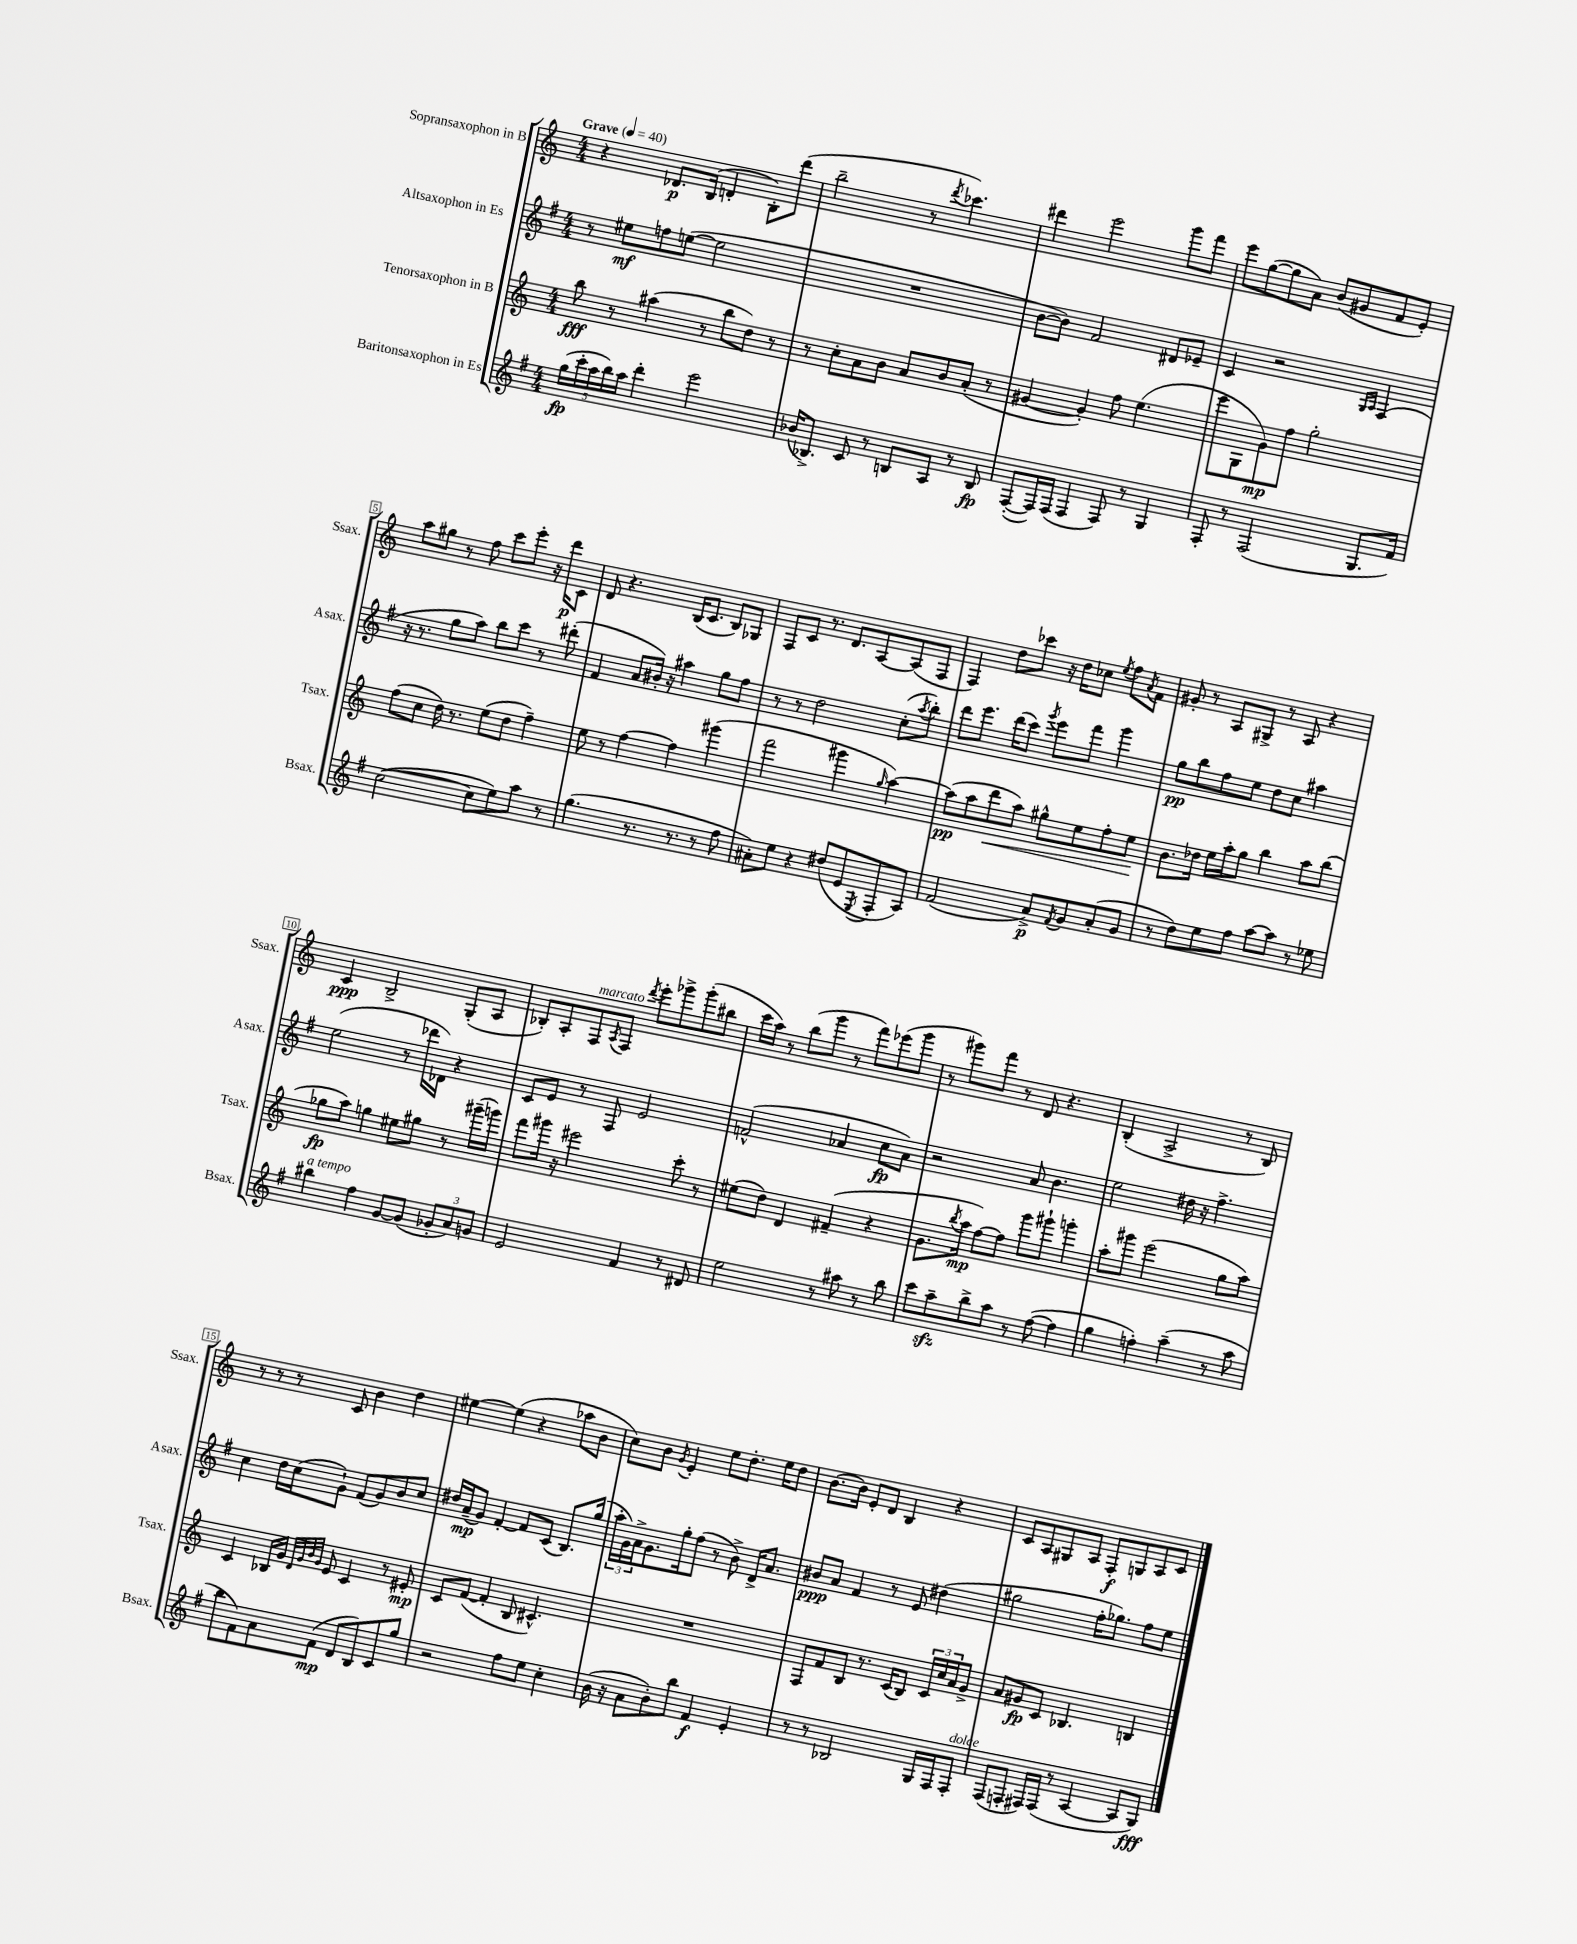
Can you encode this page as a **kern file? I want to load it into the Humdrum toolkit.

**kern	**kern	**kern	**kern
*staff4	*staff3	*staff2	*staff1
*clefG2	*clefG2	*clefG2	*clefG2
*k[f#]	*k[]	*k[f#]	*k[]
*M4/4	*M4/4	*M4/4	*M4/4
*MM40	*MM40	*MM40	*MM40
(20gg	8bb	8r	4r
20ccc'	.	.	.
20aa	.	.	.
.	8r	8ee#	.
20bb)	.	.	.
20aa	.	.	.
4ddd'	(4aa#	8ff	8.d-
.	.	([8ee	.
.	.	.	(16B
2eee	8r	2ee]	4d'
.	8bb	.	.
.	8dd)	.	8B')
.	8r	.	(8ddd
=	=	=	=
(16b-	8r	1r	2bb~
8.B-^)	.	.	.
.	8cc'	.	.
8c	8a	.	.
8r	8b	.	.
8B	8a	.	8r
.	.	.	8qddd
8A	8b	.	4.ccc-)
8r	(8a'	.	.
8B	8r	.	.
=	=	=	=
([8F#'	[4g#	[8b	4ddd#
16F#])	.	8b])	.
(16F#	.	.	.
4F#	4g#'])	2f#	2eee
8F#)	8ff	.	.
8r	(4.ee	.	.
4G	.	8d#	8ggg
.	.	8e-~	8fff
=	=	=	=
8F#'	8eee	4c	8eee
8r	8G	.	([8gg
(2F#	8g)	2r	8gg]
.	8ff	.	8a)
.	2gg'	.	(8b
.	.	.	8g#
.	.	16qqG	.
.	.	16qqA	.
8.G	.	(4F#	8f
.	.	.	8e')
16f#)	.	.	.
=	=	=	=
([2cc	(8ff	16r	8aa
.	.	8.r	.
.	8cc	.	8gg#
.	16dd)	8gg	8r
.	8.r	.	.
.	.	8aa)	8ff
8cc]	(8ee	8bb	8ccc
8ee)	8dd	8ccc	8eee'
8aa	4ff~)	8r	16r
.	.	.	16ddd
8r	.	(8ddd#'	8c
=	=	=	=
(4.gg	8ee	4f#	8d
.	8r	.	4.r
.	[4ff	8a	.
8.r	.	16b#')	.
.	.	16r	.
.	4ff]	4aa#	(16B
8.r	.	.	8.c
8r	(4ggg#	8gg	8B)
8ff#	.	8ff#	8G-
=	=	=	=
8a#')	2fff	8r	8F
8ee	.	8r	8c
4r	.	2dd	8.r
.	.	.	8.d
(8dd#	4ggg#	.	.
8e	.	.	[8A
8qE	16qqgg	.	.
8F#'	[4aa)	(8cc'	(8A]
.	.	8qaa	.
8A)	.	8bb')	8F
=	=	=	=
(2f#	(8aa]	8ddd	4F)
.	8aa	8.eee	.
.	8ddd	.	8dd
.	.	(16ddd	.
.	8aa)	8ccc)	8ccc-
.	.	8qggg	.
8a^)	8gg#^^	8eee	16r
.	.	.	16dd
8qf#	.	.	.
8g	8ee	8fff#	8cc-
.	.	.	8qee
(8a'	8ff'	4ggg	8ff
.	.	.	8qa
8g	8ee	.	8f
=	=	=	=
8r	8.b	8gg	8g#'
8dd)	.	8bb	8r
.	16dd-	.	.
8ee	16ee	8ff#	8A
.	16aa'	.	.
8ff#	8gg	8ee	8G#^
[8aa	4bb	8dd	8r
8aa]	.	8cc	8A
8r	8aa	4aa#	4r
8ee-	(8bb	.	.
=	=	=	=
4bb#	8gg-	(2ee	4c
.	8aa)	.	.
4ff#	4gg	.	2B^
[8g	8ee#	8r	.
(8g]	8gg#	16ddd-	.
.	.	16d-)	.
12g-'	8r	4r	(8G'
12a)	.	.	.
.	(16ggg#~	.	8A
12g	.	.	.
.	16ggg)	.	.
=	=	=	=
2e	8fff	8c	8B-')
.	16ggg#	8e	8A'
.	16r	.	.
.	2eee#	8r	8F
.	.	.	8qA
.	.	8F#	8F
.	.	.	8qddd
4f#	.	2e	8eee'
.	.	.	8ggg-^
8r	8ccc'	.	(8ggg-'
8d#	8r	.	8bb#
=	=	=	=
2ee	(8ee#	(2f^^	16ccc
.	.	.	16aa)
.	8dd)	.	8r
.	4d	.	(8bb
.	.	.	8ggg
8r	(4f#~	4a-	8r
8aa#	.	.	8fff)
8r	4r	8cc	(8eee-
8bb	.	8a-)	8ggg
=	=	=	=
8ccc	8.g	2r	8r
8aa~	.	.	8ggg#)
.	8qbb	.	.
.	16aa	.	.
8bb^	[8ff)	.	8fff
8aa	8ff]	.	8r
8r	8ggg	8a	8d
([8ff#	8ggg#`	4.b	4.r
4ff#]	4ggg'	.	.
=	=	=	=
4gg	8aa'	2ee	(4B'
.	8ggg#	.	.
4ff')	(2eee	.	2A^
(4aa~	.	16dd#	.
.	.	16r	.
.	.	4.ff#^	.
8r	8gg	.	8r
8aa	8aa)	.	8B)
=	=	=	=
8bb	4c	4cc	8r
8f#)	.	.	8r
8a	16B-	16dd	8r
.	16g	(16cc	.
.	32qqd	.	.
.	32qqg	.	.
.	32qqb	.	.
.	32qqg	.	.
(8f#	8e	8g`)	8c
8d	4c	(8f#	4b
8B)	.	8g)	.
8c	8r	8b	4dd
8gg	8e#'	8cc	.
=	=	=	=
2r	8c	16dd#	[4ee#
.	.	(16a~	.
.	([8f	8g)	.
.	4f']	[4f#'	(4ee#]
8ff#	8B	8f#]	4r
8ee	4.c#^^)	(8c	.
4cc'	.	8.B)	8aa-
.	.	.	8b
.	.	(16gg	.
=	=	=	=
(16b	1r	24aa'	8cc)
.	.	24g)	.
16r	.	.	.
.	.	24a^	.
8a	.	8.g	8b
.	.	.	8qg
8b')	.	.	4e'
.	.	16gg'	.
8bb	.	(8ff#	.
4f#	.	8r	8ee
.	.	8b^)	8.dd'
4e'	.	16d^	.
.	.	8.a	16ee
.	.	.	8dd
=	=	=	=
8r	8F	8b#	[8.b
8r	8f	8a	.
.	.	.	16b]
2B-	8B	4f#	8e'
.	8.r	.	8d
.	.	8r	4B
.	(16c	.	.
.	8B)	8e	.
16G	24c	(4dd#	4r
.	24cc	.	.
16F#	.	.	.
.	24a	.	.
8F#'	8g^	.	.
=	=	=	=
(8F#	8a	2gg#	8c
8F'	8g#	.	8A
16F#)	8c	.	8G#
(16F#	.	.	.
8r	4.B-	.	8A
[4A	.	16ff#'	8F'
.	.	8.gg-)	.
.	.	.	8G
8A]	4B	8ff#	8A
8G)	.	8ee	8c
==	==	==	==
*-	*-	*-	*-
